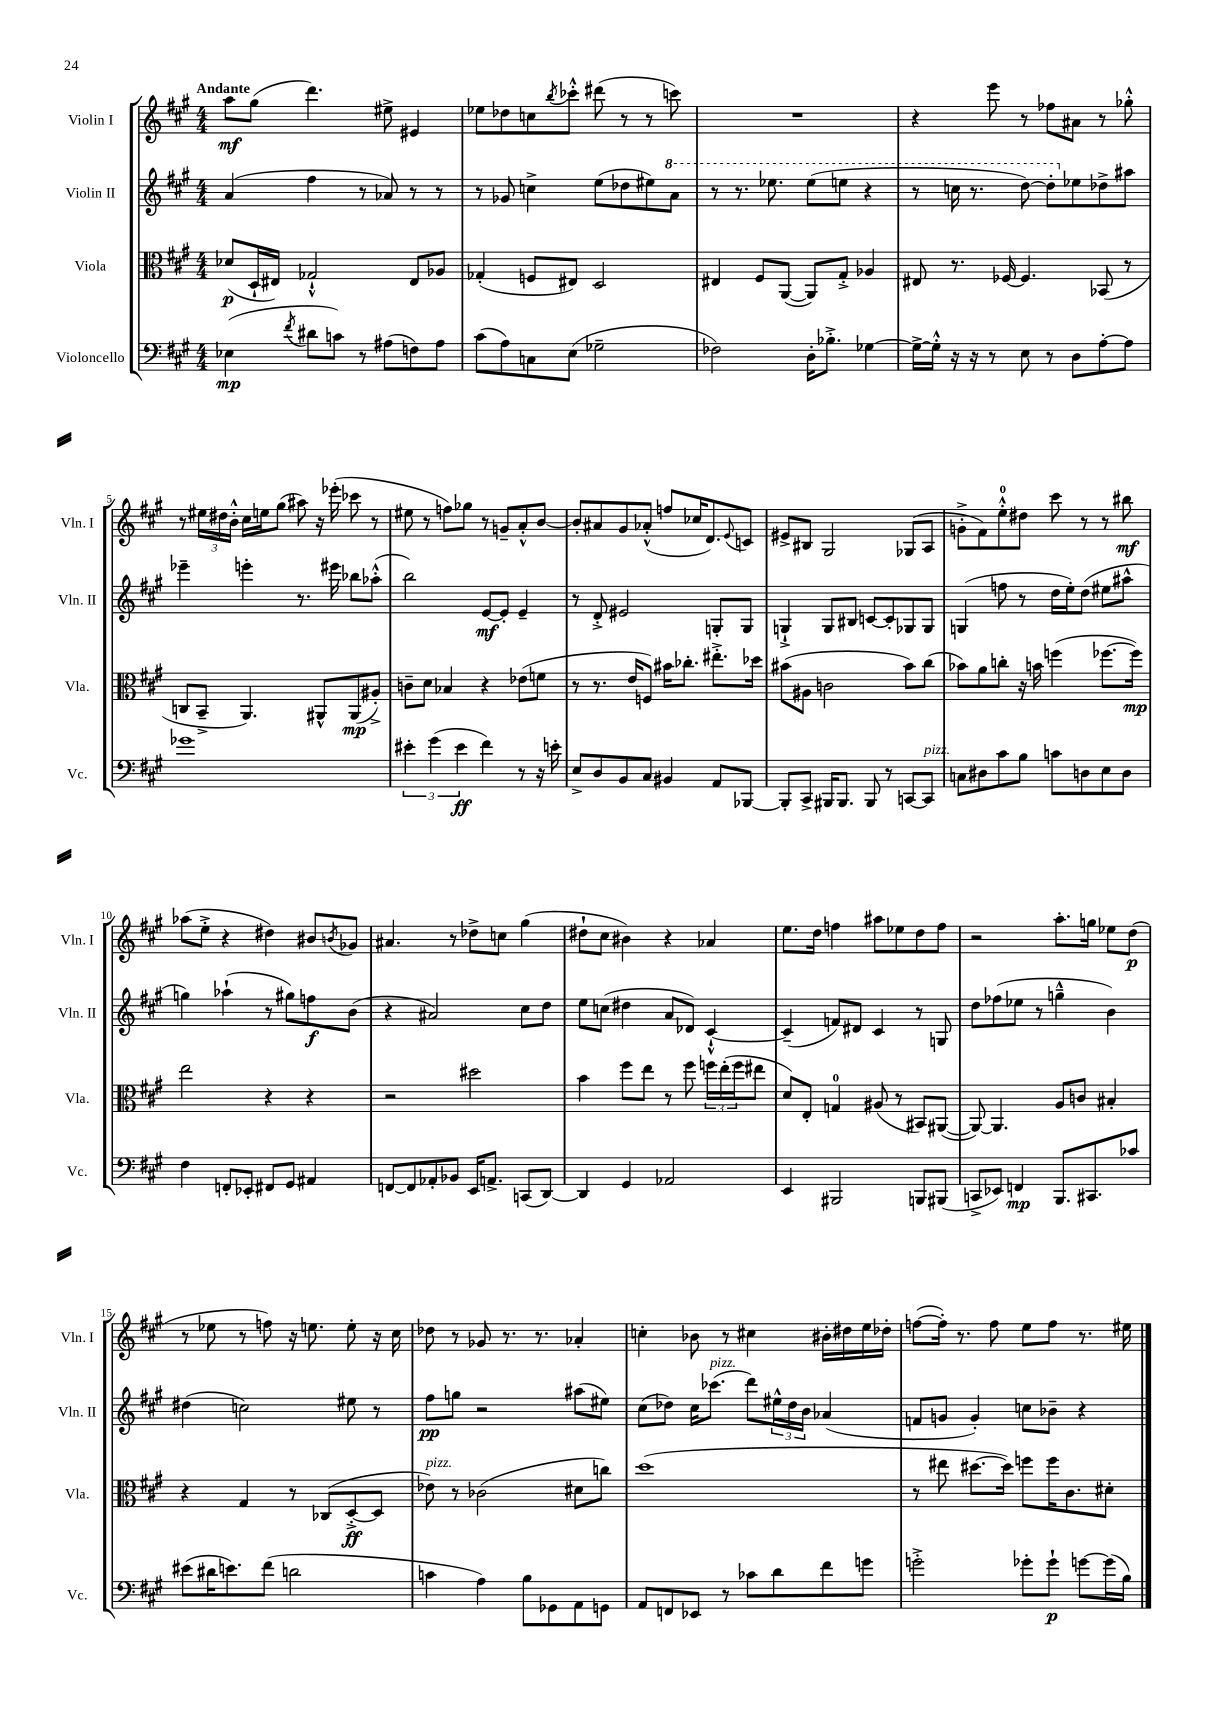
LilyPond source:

<<
\new StaffGroup <<
\new Staff = "s0" \with { instrumentName = "Violin I" shortInstrumentName = "Vln. I" } {
    \clef treble \key a \major \numericTimeSignature \time 4/4 \tempo "Andante"
    a''8\mf gis''8( d'''4.) eis''8-> eis'4 |
    ees''8 des''8 c''8 \acciaccatura { b''8 } ces'''8-.-^ dis'''8( r8 r8 c'''8) |
    R1 |
    r4 e'''8 r8 fes''8 ais'8 r8 ges''8-.-^ |
    r8 \tuplet 3/2 { eis''16 dis''16 b'16-.-^ } cis''16 e''16 gis''8( ais''8) r16 ees'''16-.( ces'''8 r8 |
    eis''8 r8 f''8) ges''8 r8 g'8-- a'8-.-^ b'8~ |
    b'8-. ais'8 gis'8 aes'8-.-^( f''8 ces''16 d'8.) \appoggiatura { e'8 } c'8 |
    eis'8-> bis8 gis2 ges8( a8 |
    g'8-.-> fis'8) e''8-0-.-^ dis''8 cis'''8 r8 r8 bis''8\mf |
    aes''8( e''8-.-> r4 dis''4) bis'8 \acciaccatura { b'8 } ges'8 |
    ais'4. r8 des''8-> c''8 gis''4( |
    dis''8-! cis''8 bis'4) r4 aes'4 |
    e''8. d''16 f''4 ais''8 ees''8 d''8 f''8 |
    r2 a''8.-. g''16 ees''8 d''8\p( |
    r8 ees''8 r8 f''8) r16 e''8. e''8-. r16 cis''16 |
    des''8 r8 ges'8 r8. r8. aes'4-. |
    c''4-. bes'8 r8 cis''4 bis'16-. dis''16 e''16 des''16-. |
    f''8~( f''16-.) r8. f''8 e''8 f''8 r8. eis''16 \bar "|." |
}
\new Staff = "s1" \with { instrumentName = "Violin II" shortInstrumentName = "Vln. II" } {
    \clef treble \key a \major \numericTimeSignature \time 4/4
    a'4( fis''4 r8 aes'8) r8 r8 |
    r8 ges'8 c''4-> e''8( des''8 eis''8) \ottava #1 a''8 |
    r8 r8. ees'''8. ees'''8( e'''8 r4 |
    r8 c'''16 r8. d'''8~) d'''8-. \ottava #0 ees''8 des''8-> ais''8 |
    ees'''4-- e'''4-. r8. eis'''16 bes''8 aes''8-.-^( |
    b''2) e'8~\mf e'8-. e'4-- |
    r8 d'8-.-> eis'2 g8-. g8 |
    g4-!-> g8 bis8 c'8~ c'8-. ges8 ges8 |
    g4( f''8 r8 d''16 e''16-.) d''8( eis''8 ais''8-^ |
    g''4) aes''4-!( r8 gis''8) f''8\f b'8( |
    r4 ais'2) cis''8 d''8 |
    e''8 c''8( dis''4 a'8 des'8) cis'4~-!-^ |
    cis'4--( f'8) dis'8 cis'4 r8 g8 |
    d''8 fes''8( ees''8 r8 g''4---^ b'4) |
    dis''4( c''2) eis''8 r8 |
    fis''8\pp g''8 r2 ais''8( eis''8) |
    cis''8( des''8) cis''16 ces'''8.^\markup { \italic "pizz." }( d'''8) \tuplet 3/2 { eis''16-^ des''16 b'16 } aes'4( |
    f'8 g'8 g'4-.) c''8 bes'8-- r4 \bar "|." |
}
\new Staff = "s2" \with { instrumentName = "Viola" shortInstrumentName = "Vla." } {
    \clef alto \key a \major \numericTimeSignature \time 4/4
    des'8\p( d16-! eis16) ges2-!-^ eis8 aes8 |
    ges4-.( f8 eis8) d2 |
    eis4 fis8 a,8~( a,8) gis8-.-> aes4 |
    eis8 r8. fes16~ fes4. bes,8( r8 |
    c8 b,8---> a,4.) ais,8-^ ais,8\mp( ais8-.->) |
    c'8-- d'8 bes4 r4 ees'8( f'8 |
    r8 r8. e'16 f8) bis'16 ces''8.-. eis''8.-.-> des''16 |
    bis'8( ais8 c'2 bis'8) cis''8( |
    bes'8) a'8 c''8-. r16 b'16 f''4( fes''8.~ fes''16\mp) |
    e''2 r4 r4 |
    r2 dis''2 |
    b'4 fis''8 e''8 r8 fis''8 \tuplet 3/2 { f''16 e''16-.( f''16 } eis''8 |
    d'8) e8-. g4-0 ais8( r8 bis,8) ais,8~( |
    ais,8~) ais,4. a8 c'8 bis4-. |
    r4 gis4 r8 ces8( d8~-.->\ff d8 |
    ees'8^\markup { \italic "pizz." }) r8 ces'2( dis'8 c''8) |
    d''1( |
    r8 eis''8 dis''8.~ dis''16) f''8 f''16 cis'8. dis'8-. \bar "|." |
}
\new Staff = "s3" \with { instrumentName = "Violoncello" shortInstrumentName = "Vc." } {
    \clef bass \key a \major \numericTimeSignature \time 4/4
    ees4\mp( \acciaccatura { fis'8 } dis'8 c'8) r8 ais8( f8) ais8 |
    cis'8( a8) c8 e8( ges2-- |
    fes2) d16-. bes8.-.-> ges4~ |
    ges16~-> ges16-.-^ r16 r16 r8 e8 r8 d8 a8~-. a8 |
    ges'1 |
    \tuplet 3/2 { eis'4-. gis'4( eis'4\ff } fis'4) r8 r16 e'16-. |
    e8-> d8 b,8 cis8 bis,4 a,8 bes,,8~ |
    bes,,8-. cis,8-> bis,,16 bis,,8. bis,,8 r8 c,8~ c,8^\markup { \italic "pizz." } |
    c8 dis8 cis'8 b8 c'8 d8 e8 d8 |
    fis4 f,8-. ees,8-. fis,8 gis,8 ais,4 |
    f,8~ f,8 aes,8-. bes,8 e,16 a,8.-> c,8( d,8~) |
    d,4 gis,4 aes,2 |
    e,4 bis,,2 b,,8 bis,,8( |
    c,8-> ees,8) f,4\mp b,,8. cis,8. ces'8 |
    eis'8( dis'16 e'8.) fis'8( d'2 |
    c'4 a4) b8 ges,8 a,8 g,8 |
    a,8 f,8 ees,8 r8 ces'8 d'8 fis'8 g'8 |
    g'2-.-> ges'8-. ges'8-!\p g'8~ g'16( b16) \bar "|." |
}
>>
>>
